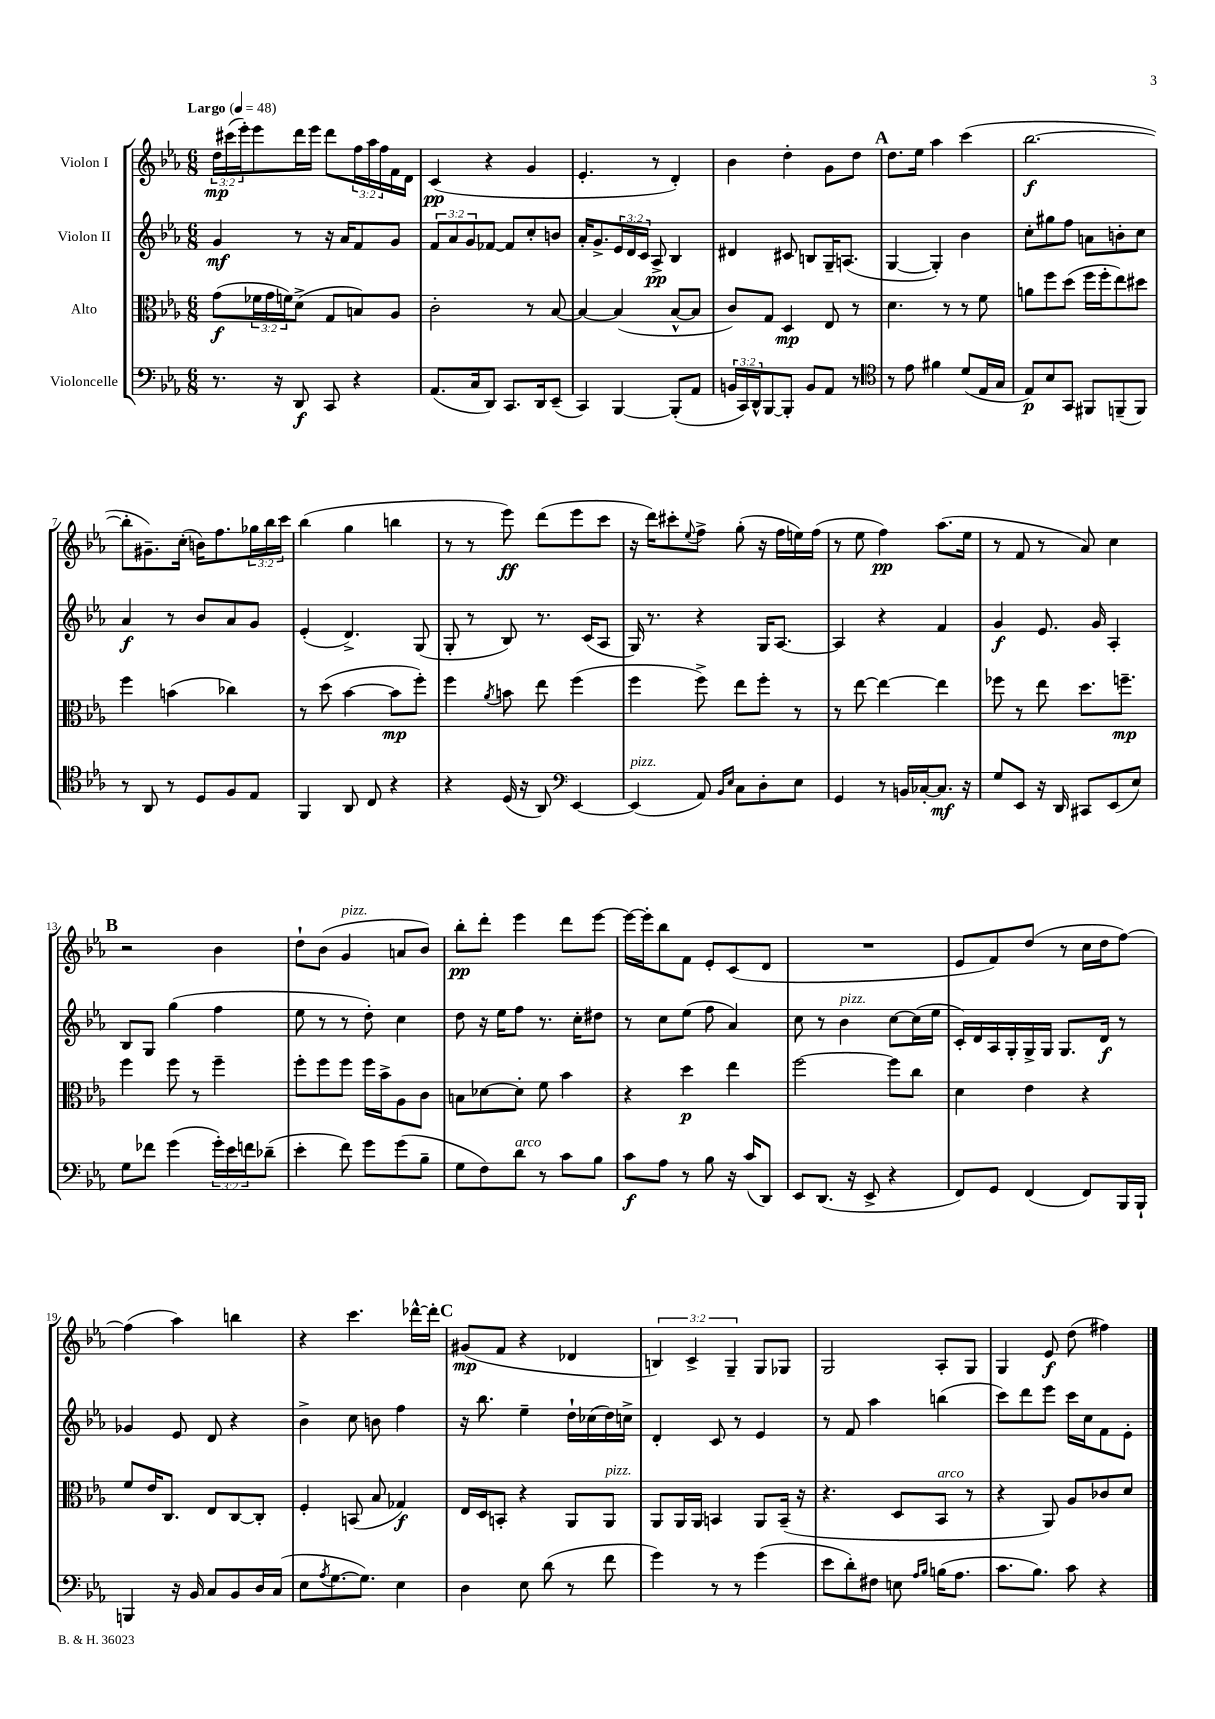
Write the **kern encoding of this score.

**kern	**dynam	**kern	**dynam	**kern	**dynam	**kern	**dynam
*part4	*part4	*part3	*part3	*part2	*part2	*part1	*part1
*staff4	*staff4	*staff3	*staff3	*staff2	*staff2	*staff1	*staff1
*I"Violoncelle	*	*I"Alto	*	*I"Violon II	*	*I"Violon I	*
*clefF4	*	*clefC3	*	*clefG2	*	*clefG2	*
*k[b-e-a-]	*	*k[b-e-a-]	*	*k[b-e-a-]	*	*k[b-e-a-]	*
*M6/8	*	*M6/8	*	*M6/8	*	*M6/8	*
*MM48	*	*MM48	*	*MM48	*	*MM48	*
=1	=1	=1	=1	=1	=1	=1	=1
!	!	!	!	!	!	!LO:TX:a:B:t=Largo	!
8.r	.	(8g\L	f	4g/	mf	24dd\LL	mp
.	.	.	.	.	.	(24ccc#X\	.
.	.	.	.	.	.	24eee-'\J)	.
.	.	24f-X\L	.	.	.	8eee-\	.
.	.	24g\	.	.	.	.	.
16r	.	.	.	.	.	.	.
.	.	24fn\J)	.	.	.	.	.
8DD/	f	(8d^\J	.	8r	.	16ddd\L	.
.	.	.	.	.	.	16eee-\JJ	.
8CC/	.	8G/L	.	16r	.	8ddd\L	.
.	.	.	.	16a-/KL	.	.	.
4r	.	8Bn/)	.	8f/	.	24ff\L	.
.	.	.	.	.	.	24aa-\	.
.	.	.	.	.	.	24ff\	.
.	.	8A-/J	.	8g/J	.	16f\	.
.	.	.	.	.	.	16d\JJ	.
=2	=2	=2	=2	=2	=2	=2	=2
(8.AA-/L	.	2c'\	.	12f/L	.	(4c/	pp
.	.	.	.	12a-/	.	.	.
.	.	.	.	12g/	.	.	.
16C/k	.	.	.	.	.	.	.
8DD/J)	.	.	.	[8f-X/J	.	4r	.
8.CC/L	.	.	.	8f-/L]	.	.	.
.	.	8r	.	8cc'/	.	4g/	.
16DD/k	.	.	.	.	.	.	.
(8EE-~/J	.	[8B-/	.	8bn/J	.	.	.
=3	=3	=3	=3	=3	=3	=3	=3
4CC/)	.	4B-/_	.	16a-'/KL	.	4.e-'/	.
.	.	.	.	8.g^/	.	.	.
[4BBB-/	.	(4B-/]	.	24e-/L	.	.	.
.	.	.	.	24d/	.	.	.
.	.	.	.	24c/JJ	.	.	.
.	.	.	.	8A-^/	pp	8r	.
(8BBB-'/L]	.	[8B-^^/L	.	4B-/	.	4d'/)	.
8AA-/J	.	8B-/J]	.	.	.	.	.
=4	=4	=4	=4	=4	=4	=4	=4
24BBn/LL	.	8c/L)	.	4d#X/	.	4b-\	.
24CC/)	.	.	.	.	.	.	.
24DD^^/J	.	.	.	.	.	.	.
[8BBB-/	.	8G/J	.	.	.	.	.
8BBB-'/J]	.	4D/	mp	8c#X/	.	4dd'\	.
8BB/L	.	.	.	8Bn/L	.	.	.
8AA-/J	.	8E-/	.	16G~/K	.	8g\L	.
.	.	.	.	(8.An/J	.	.	.
8r	.	8r	.	.	.	8dd\J	.
!!LO:REH:place=s1:t=A
=5	=5	=5	=5	=5	=5	=5	=5
*clefC4	*	*	*	*	*	*	*
8r	.	4.d\	.	[4G/	.	8.dd\L	.
8e-\	.	.	.	.	.	.	.
.	.	.	.	.	.	16ee-\Jk	.
4f#X\	.	.	.	4G'/])	.	4aa-\	.
.	.	8r	.	.	.	.	.
(8d/L	.	8r	.	4b-\	.	(4ccc\	.
16E-/L	.	8f\	.	.	.	.	.
16G/JJ	.	.	.	.	.	.	.
=6	=6	=6	=6	=6	=6	=6	=6
8E-/L)	p	8an\L	.	8cc'\L	.	[2.bb-\	f
8B-/	.	8ff\	.	8gg#X\	.	.	.
8GG/J	.	(8dd\J	.	8ff\J	.	.	.
8FF#X/L	.	16ff\LL	.	8an\L	.	.	.
.	.	16ff'\J	.	.	.	.	.
(8FFn~/	.	8ee-\)	.	8bn'\	.	.	.
8FF/J)	.	8dd#X\J	.	8cc\J	.	.	.
!!LO:LB:g=z
=7	=7	=7	=7	=7	=7	=7	=7
8r	.	4ff\	.	4a-/	f	8bb-'\L]	.
8AA-/	.	.	.	.	.	8.g#X~\)	.
8r	.	(4bn\	.	8r	.	.	.
.	.	.	.	.	.	(16cc'\Jk	.
8D/L	.	.	.	8b-/L	.	16bn\KL)	.
.	.	.	.	.	.	8.ff\	.
8F/	.	4cc-X\)	.	8a-/	.	.	.
8E-/J	.	.	.	8g/J	.	24gg-X\L	.
.	.	.	.	.	.	24bb-\	.
.	.	.	.	.	.	24ccc\JJ	.
=8	=8	=8	=8	=8	=8	=8	=8
4FF/	.	8r	.	(4e-'/	.	(4bb-\	.
.	.	(8dd\	.	.	.	.	.
8AA-/	.	[4b-\	.	4.d^/)	.	4gg\	.
8C/	.	.	.	.	.	.	.
4r	.	8b-\L]	mp	.	.	4bbn\	.
.	.	8ff'\J)	.	(8G/	.	.	.
=9	=9	=9	=9	=9	=9	=9	=9
4r	.	4ff\	.	8G'/	.	8r	.
.	.	.	.	8r	.	8r	.
.	.	8qa-/	.	.	.	.	.
(16D/	.	8bn\	.	8B-/)	.	8eee-\)	ff
16r	.	.	.	.	.	.	.
8AA-/)	.	8ee-\	.	8.r	.	(8ddd\L	.
*clefF4	*	*	*	*	*	*	*
[4EE-/	.	(4ff\	.	.	.	8eee-\	.
.	.	.	.	(16c/KL	.	.	.
.	.	.	.	8A-/J	.	8ccc\J	.
=10	=10	=10	=10	=10	=10	=10	=10
!LO:TX:a:i:t=pizz.	!	!	!	!	!	!	!
(4EE-/]	.	4ff\	.	16G/)	.	16r	.
.	.	.	.	8.r	.	16ddd\KL)	.
.	.	.	.	.	.	8ccc#X'\	.
.	.	.	.	.	.	8qqee-/	.
8AA-/)	.	8ff^\)	.	4r	.	8ff^\J	.
16qqBB-/LL	.	.	.	.	.	.	.
16qqE-/JJ	.	.	.	.	.	.	.
8C\L	.	8ee-\L	.	.	.	(8gg'\	.
8D'\	.	8ff'\J	.	16G/KL	.	16r	.
.	.	.	.	[8.A-/J	.	16ff\LL	.
8E-\J	.	8r	.	.	.	16een\)	.
.	.	.	.	.	.	(16ff\JJ	.
=11	=11	=11	=11	=11	=11	=11	=11
4GG/	.	8r	.	4A-/]	.	8r	.
.	.	[8ee-\	.	.	.	8ee-\	.
8r	.	4ee-\_	.	4r	.	4ff\)	pp
16BBn/LL	.	.	.	.	.	.	.
[16C-X'/J	.	.	.	.	.	.	.
8.C-/J]	mf	4ee-\]	.	4f/	.	(8.aa-\L	.
16r	.	.	.	.	.	16ee-\Jk	.
=12	=12	=12	=12	=12	=12	=12	=12
8G/L	.	8ff-X\	.	4g/	f	8r	.
8EE-/J	.	8r	.	.	.	8f/	.
16r	.	8ee-\	.	8.e-/	.	8r	.
16DD/	.	.	.	.	.	.	.
8CC#X/L	.	8.dd\L	.	.	.	8a-/)	.
.	.	.	.	16g/	.	.	.
(8EE-/	.	.	.	4A-'/	.	4cc\	.
.	.	8.ffn~\J	mp	.	.	.	.
8E-/J)	.	.	.	.	.	.	.
!!LO:LB:g=z
!!LO:REH:place=s1:t=B
=13	=13	=13	=13	=13	=13	=13	=13
8G\L	.	4ff\	.	8B-/L	.	2r	.
8f-X\J	.	.	.	8G/J	.	.	.
(4g\	.	8ff\	.	(4gg\	.	.	.
.	.	8r	.	.	.	.	.
24g'\LL)	.	4ff~\	.	4ff\	.	4b-\	.
24e-\	.	.	.	.	.	.	.
24fn\J	.	.	.	.	.	.	.
(8d-X~\J	.	.	.	.	.	.	.
=14	=14	=14	=14	=14	=14	=14	=14
4e-'\	.	8ff'\L	.	8ee-\	.	8dd`\L	.
.	.	8ff\	.	8r	.	(8b-\J	.
!	!	!	!	!	!	!LO:TX:a:i:t=pizz.	!
8f\)	.	8ff\J	.	8r	.	4g/	.
8g\L	.	16ff\LL	.	8dd'\)	.	.	.
.	.	16b-^\J	.	.	.	.	.
(8g\	.	8A-\	.	4cc\	.	8an/L	.
8B-~\J	.	8c\J	.	.	.	8b-/J)	.
=15	=15	=15	=15	=15	=15	=15	=15
8G\L	.	8Bn\L	.	8dd\	.	8bb-'\L	pp
8F\)	.	[8d-X\	.	16r	.	8ddd'\J	.
.	.	.	.	16ee-\KL	.	.	.
!LO:TX:a:i:t=arco	!	!	!	!	!	!	!
8d\J	.	8d-'\J]	.	8ff\J	.	4eee-\	.
8r	.	8f\	.	8.r	.	.	.
8c\L	.	4b-\	.	.	.	8ddd\L	.
.	.	.	.	16cc'\KL	.	.	.
8B-\J	.	.	.	8dd#X\J	.	[8eee-\J	.
=16	=16	=16	=16	=16	=16	=16	=16
8c\L	f	4r	.	8r	.	16eee-\LL_	.
.	.	.	.	.	.	16eee-'\J]	.
8A-\J	.	.	.	8cc\L	.	8bb-\	.
8r	.	4dd\	p	(8ee-\J	.	8f\J	.
8B-\	.	.	.	8ff\	.	8e-'/L	.
16r	.	4ee-\	.	4a-/)	.	(8c/	.
(16c/KL	.	.	.	.	.	.	.
8DD/J)	.	.	.	.	.	8d/J	.
=17	=17	=17	=17	=17	=17	=17	=17
8EE-/L	.	[2ff\	.	8cc\	.	2.r	.
(8.DD/J	.	.	.	8r	.	.	.
!	!	!	!	!LO:TX:a:i:t=pizz.	!	!	!
.	.	.	.	4b-\	.	.	.
16r	.	.	.	.	.	.	.
8EE-^/	.	.	.	.	.	.	.
4r	.	8ff\L]	.	[8cc\L	.	.	.
.	.	8cc\J	.	(16cc\L]	.	.	.
.	.	.	.	16ee-\JJ	.	.	.
=18	=18	=18	=18	=18	=18	=18	=18
8FF/L)	.	4d\	.	16c'/LL)	.	8e-/L	.
.	.	.	.	16d/	.	.	.
8GG/J	.	.	.	16A-/	.	8f/)	.
.	.	.	.	16G'/	.	.	.
(4FF/	.	4e-\	.	16G^/	.	(8dd/J	.
.	.	.	.	16G/JJ	.	.	.
.	.	.	.	8.G/L	.	8r	.
8FF/L)	.	4r	.	.	.	16cc\LL	.
.	.	.	.	16d/Jk	f	16dd\J	.
16BBB-/L	.	.	.	8r	.	[8ff\J)	.
16BBB-`/JJ	.	.	.	.	.	.	.
!!LO:LB:g=z
=19	=19	=19	=19	=19	=19	=19	=19
4BBBn/	.	8f/L	.	4g-X/	.	(4ff\]	.
.	.	16e-/K	.	.	.	.	.
.	.	8.C/J	.	.	.	.	.
16r	.	.	.	8e-/	.	4aa-\)	.
16BB-/	.	.	.	.	.	.	.
8C/L	.	8E-/L	.	8d/	.	.	.
8BB-/	.	[8C/	.	4r	.	4bbn\	.
16D/L	.	8C'/J]	.	.	.	.	.
(16C/JJ	.	.	.	.	.	.	.
=20	=20	=20	=20	=20	=20	=20	=20
8E-\L	.	4F'/	.	4b-^\	.	4r	.
8qA-/	.	.	.	.	.	.	.
[8.G\	.	.	.	.	.	.	.
.	.	(8BBn/	.	8cc\	.	4.ccc\	.
8.G\J])	.	.	.	.	.	.	.
.	.	8B-/	.	8bn\	.	.	.
4E-\	.	4G-X/)	f	4ff\	.	.	.
.	.	.	.	.	.	[16ddd-X^^\LL	.
.	.	.	.	.	.	16ddd-'\JJ]	.
!!LO:REH:place=s1:t=C
=21	=21	=21	=21	=21	=21	=21	=21
4D\	.	16E-/LL	.	16r	.	(8g#X/L	mp
.	.	16D/J	.	8.bb-\	.	.	.
.	.	8BBn'/J	.	.	.	8f/J	.
8E-\	.	4r	.	4ee-~\	.	4r	.
(8d\	.	.	.	.	.	.	.
8r	.	8AA-/L	.	16dd`\LL	.	4d-X/	.
.	.	.	.	(16cc-X\	.	.	.
!	!	!LO:TX:a:i:t=pizz.	!	!	!	!	!
8f\	.	8AA-/J	.	16dd\)	.	.	.
.	.	.	.	16ccn^\JJ	.	.	.
=22	=22	=22	=22	=22	=22	=22	=22
4g\)	.	8AA-/L	.	4d'/	.	6Bn/)	.
.	.	16AA-/L	.	.	.	.	.
.	.	.	.	.	.	6c^/	.
.	.	16AA-/JJ	.	.	.	.	.
8r	.	4BBn/	.	8c/	.	.	.
.	.	.	.	.	.	6G~/	.
8r	.	.	.	8r	.	.	.
(4g\	.	8AA-/L	.	4e-/	.	8G/L	.
.	.	(16BB~/Jk	.	.	.	8G-X/J	.
.	.	16r	.	.	.	.	.
=23	=23	=23	=23	=23	=23	=23	=23
8e-\L	.	4.r	.	8r	.	2G/	.
8d'\)	.	.	.	8f/	.	.	.
8F#X\J	.	.	.	4aa-\	.	.	.
8En\	.	8D/L	.	.	.	.	.
16qqA-/LL	.	.	.	.	.	.	.
16qqB-/JJ	.	.	.	.	.	.	.
!	!	!LO:TX:a:i:t=arco	!	!	!	!	!
(16Bn\KL	.	8BB-/J	.	(4bbn\	.	8A-'/L	.
8.A-\J	.	.	.	.	.	.	.
.	.	8r	.	.	.	8G/J	.
=24	=24	=24	=24	=24	=24	=24	=24
8.c\L	.	4r	.	8ccc\L)	.	4G/	.
.	.	.	.	8ddd\	.	.	.
8.B-\J)	.	.	.	.	.	.	.
.	.	8AA-/)	.	8eee-\J	.	8e-/	f
8c\	.	8A-/L	.	16ccc\LL	.	(8dd\	.
.	.	.	.	16cc\J	.	.	.
4r	.	8c-X/	.	8f\	.	4ff#X\)	.
.	.	8d/J	.	8e-'\J	.	.	.
==	==	==	==	==	==	==	==
*-	*-	*-	*-	*-	*-	*-	*-
